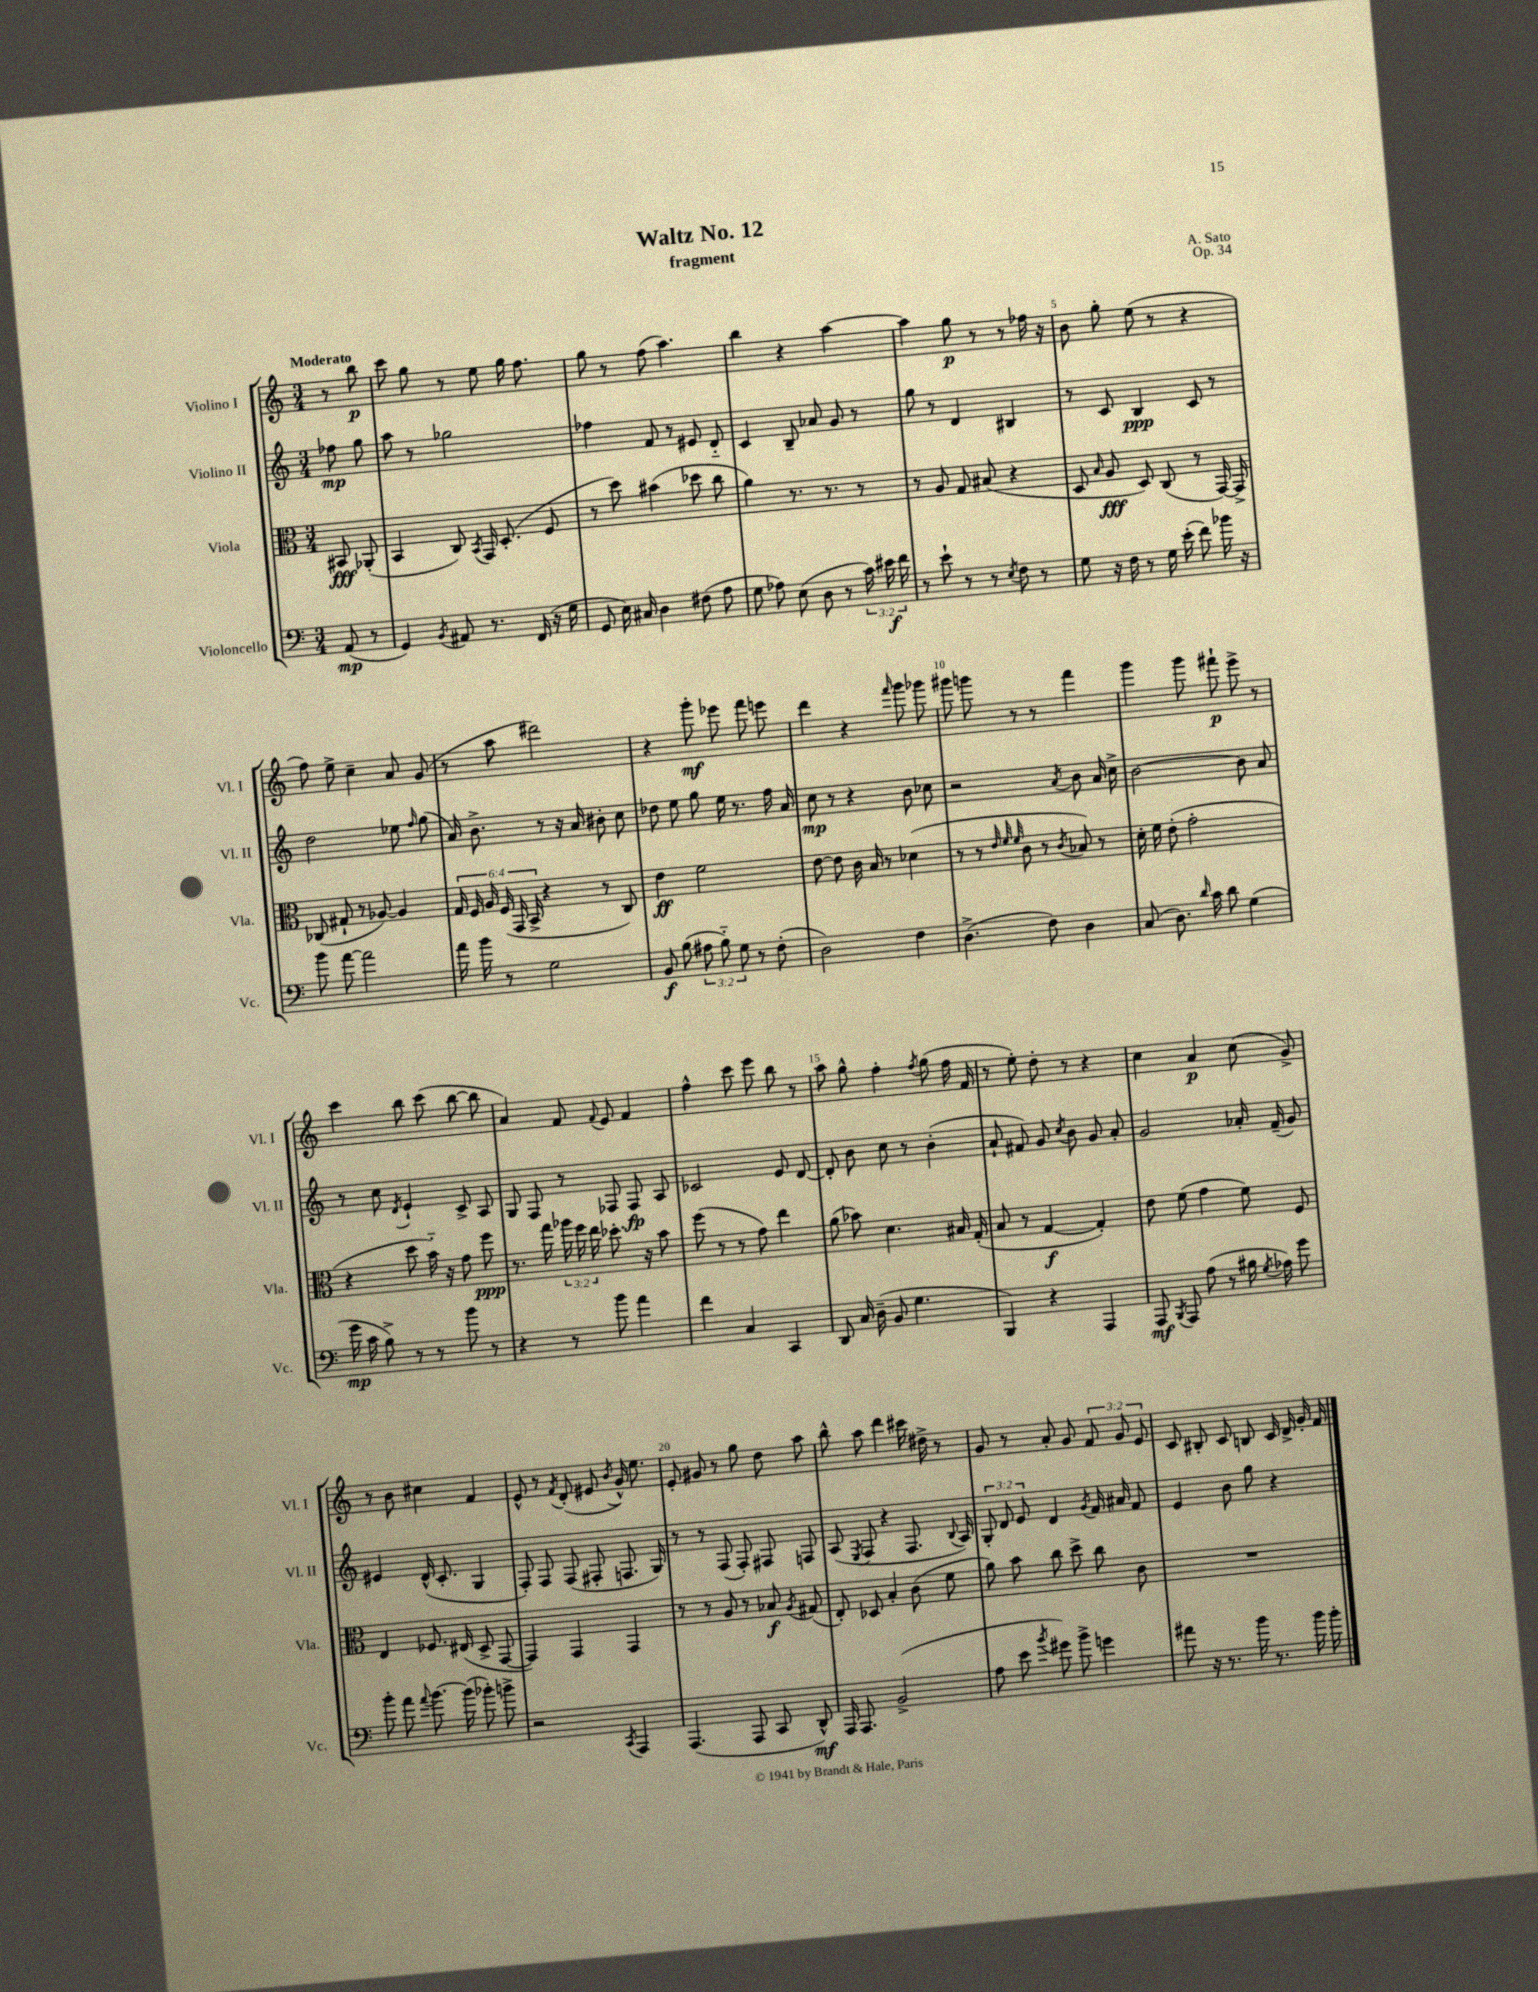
\header { title = "Waltz No. 12" composer = "A. Sato" subtitle = "fragment" opus = "Op. 34" }
<<
\new StaffGroup <<
\new Staff = "s0" \with { instrumentName = "Violino I" shortInstrumentName = "Vl. I" } {
    \clef treble \key c \major \numericTimeSignature \time 3/4 \override Staff.TupletNumber.text = #tuplet-number::calc-fraction-text \partial 4 \tempo "Moderato"
    \autoBeamOff r8 b''8\p |
    c'''8 g''8 r8 e''8 g''16 f''8. |
    g''8 r8 f''8( a''4.) |
    b''4 r4 a''4~ |
    a''4 g''8\p r8 r8 fes''16 r16 |
    b'8 g''8-. e''8( r8 r4 |
    f''8) e''8-> c''4-- a'8 g'8( |
    r8 a''8 dis'''2) |
    r4 g'''8-.\mf ees'''8 f'''8 e'''8 |
    d'''4 r4 \grace { f'''16 } g'''8 ges'''8 |
    gis'''8 g'''8 r8 r8 f'''4 |
    g'''4 g'''8 fis'''8-!\p e'''8-> r8 |
    c'''4 b''8 c'''8( b''8~ b''8 |
    a'4) f'8 \appoggiatura { f'8 } e'8 f'4 |
    f''4-^ c'''8 e'''8 b''8 r8 |
    a''8 g''8-^ f''4-. \acciaccatura { f''8 } g''8( f''16 f'16 |
    r8 e''8-.) d''8-. r8 r4 |
    c''4 a'4\p c''8( g'8->) |
    r8 b'8 cis''4 f'4 |
    e'8-^ r8 \acciaccatura { f'8 } d'8-.( eis'8 \acciaccatura { b'8 } g'16-^) e''8. |
    e'8-. gis'8 r8 g''8 d''8 a''8 |
    b''8-^ a''8 d'''4 cis'''16 dis''16-> r8 |
    g'8 r8 a'8-. g'8 \tuplet 3/2 { f'8 g'8 e'8 } |
    c'8 bis8-. c'8 b8 c'16 d'16-> g'16-. f'16 \bar "|." |
}
\new Staff = "s1" \with { instrumentName = "Violino II" shortInstrumentName = "Vl. II" } {
    \clef treble \key c \major \numericTimeSignature \time 3/4 \override Staff.TupletNumber.text = #tuplet-number::calc-fraction-text \partial 4
    \autoBeamOff fes''8\mp g''8 |
    a''8 r8 ges''2 |
    fes''4 f'8 r8 eis'8 d'8-_ |
    c'4 b8-- aes'8 g'8 r8 |
    g''8 r8 d'4 bis4 |
    r8 c'8 b4\ppp c'8 r8 |
    d''2 ees''8 \grace { f''16 } g''8( |
    a'16) b'8.-> r8 r16 a'16 bis'8-. c''8 |
    des''8 e''8 g''8 e''16 r8. f''16 a'16 |
    c''8\mp r8 r4 b'8 ces''8 |
    r2 \acciaccatura { a'8 } b'8 a'16 c''16-> |
    b'2~ b'8 a'8 |
    r8 c''8 \acciaccatura { d'8 } e'4-! c'8-> a8 |
    g8 f8 r8 fes8 fes8\fp a8 |
    ces'2 e'8 d'8~ |
    d'8-. b'8 c''8 r8 b'4-.( |
    a'8-! fis'8) g'8 \acciaccatura { c''8 } b'8 g'8 a'8-. |
    g'2 aes'16-. f'16--( g'8) |
    eis'4 d'16-^( c'8.-. g4 |
    f8-.) f8 f8( fis8-. f8. g16) |
    r8 r8 f8( f8-.) fis8 f8 |
    a8( \acciaccatura { e8 } f8 r4 f8. \appoggiatura { b8 } a16) |
    \tuplet 3/2 { g8-. d'8 e'8 } d'4 \acciaccatura { g'8 } f'16 ais'16 f'8 |
    e'4 b'8 g''8 r4 \bar "|." |
}
\new Staff = "s2" \with { instrumentName = "Viola" shortInstrumentName = "Vla." } {
    \clef alto \key c \major \numericTimeSignature \time 3/4 \override Staff.TupletNumber.text = #tuplet-number::calc-fraction-text \partial 4
    \autoBeamOff bis,8\fff aes,8-.( |
    b,4 c8) \acciaccatura { b,8 } g,16 d8.-.( f8 |
    r8 d''8) bis'4( des''8 c''8 |
    a'4) r8. r8. r8 |
    r8 a8 g8 bis8( r4 |
    d8 \grace { b16 } a8\fff d8) c8( r8 g,16~) g,16-> |
    ces8( gis8-! r8 aes8~) aes4 |
    \tuplet 6/4 { g16 f16 a16 f16( g,16 b,16-> } r4 r8 c8) |
    e'4\ff f'2 |
    e'8~ e'8 c'16 b16 r8 des'4( |
    r8 r8 \grace { e'32 f'32 f'32 } c'8 r8 \acciaccatura { c'8 } bes8) r8 |
    d'16-. f'16 e'8-.( g'2-. |
    r4 d''8 b'16-_) r16 g'8 f''8\ppp |
    r8. g''16 \tuplet 3/2 { aes''16 f''16 e''16 } des''8.-. r16 b'8 |
    f''8( r8 r8 g'8) e''4 |
    a'8( bes'8) d'4. bis16 g16-.( |
    b8 r8 g4~\f g4-.) |
    e'8 f'8( g'4 f'8) f8 |
    e4 fes8. eis16( d8-> g,8~ |
    g,4) g,4 g,4 |
    r8 r8 a8 r8 bes8\f \acciaccatura { a8 } gis8( |
    e8-.) des8 b4-. c'8( f'8 |
    a'8) b'8 c''8 d''8-> c''8 c'8 |
    R2. \bar "|." |
}
\new Staff = "s3" \with { instrumentName = "Violoncello" shortInstrumentName = "Vc." } {
    \clef bass \key c \major \numericTimeSignature \time 3/4 \override Staff.TupletNumber.text = #tuplet-number::calc-fraction-text \partial 4
    \autoBeamOff a,8\mp( r8 |
    g,4) \acciaccatura { b,8 } ais,8 r8. f,16( r16 g16 |
    g,8 e16) cis16 d4 fis8( a8 |
    g8 aes8) e8( d8 r8 \tuplet 3/2 { c'16) eis'16\f f'16 } |
    r8 e'8-! r8 r8 \acciaccatura { e8 } f8 r8 |
    g8 r16 f16 r8 g16 e'16-.( f'8) bes'16 r16 |
    b'8 a'8~ a'2 |
    a'16 b'16 r8 g2 |
    b,8\f b8( \tuplet 3/2 { ais8 b8-_) g8 } r8 f8-.( |
    d2) f4 |
    d4.->( f8) d4 |
    c8( d8.) \grace { d'16 } c'16 d'8 g4( |
    g'16\mp c'16 b8->) r8 r8 b'8 r8 |
    r4 r8 b'8 a'4 |
    f'4 c4 c,4 |
    d,8 c16 d16--( b,8 g4. |
    b,,4) r4 a,,4 |
    a,,8\mf \acciaccatura { b,,8 } a,,8 a8( r8 bis16 \acciaccatura { g8 } aes16) g'8 |
    b'8-. a'8 \appoggiatura { a'8 } b'8.~ b'16( bes'8-.) b'8-> |
    r2 \acciaccatura { c,8 } a,,4 |
    a,,4.( a,,8 c,8 d,8-^\mf) |
    a,,16 a,,8. b,2->( |
    a8 e'8 \acciaccatura { b'8 } gis'8) b'8-> g'4 |
    ais'8 r16 r8. b'16 r8. b'16 b'16-. \bar "|." |
}
>>
>>
\layout { \context { \Score \override BarNumber.break-visibility = ##(#f #t #t) barNumberVisibility = #(every-nth-bar-number-visible 5) } }
